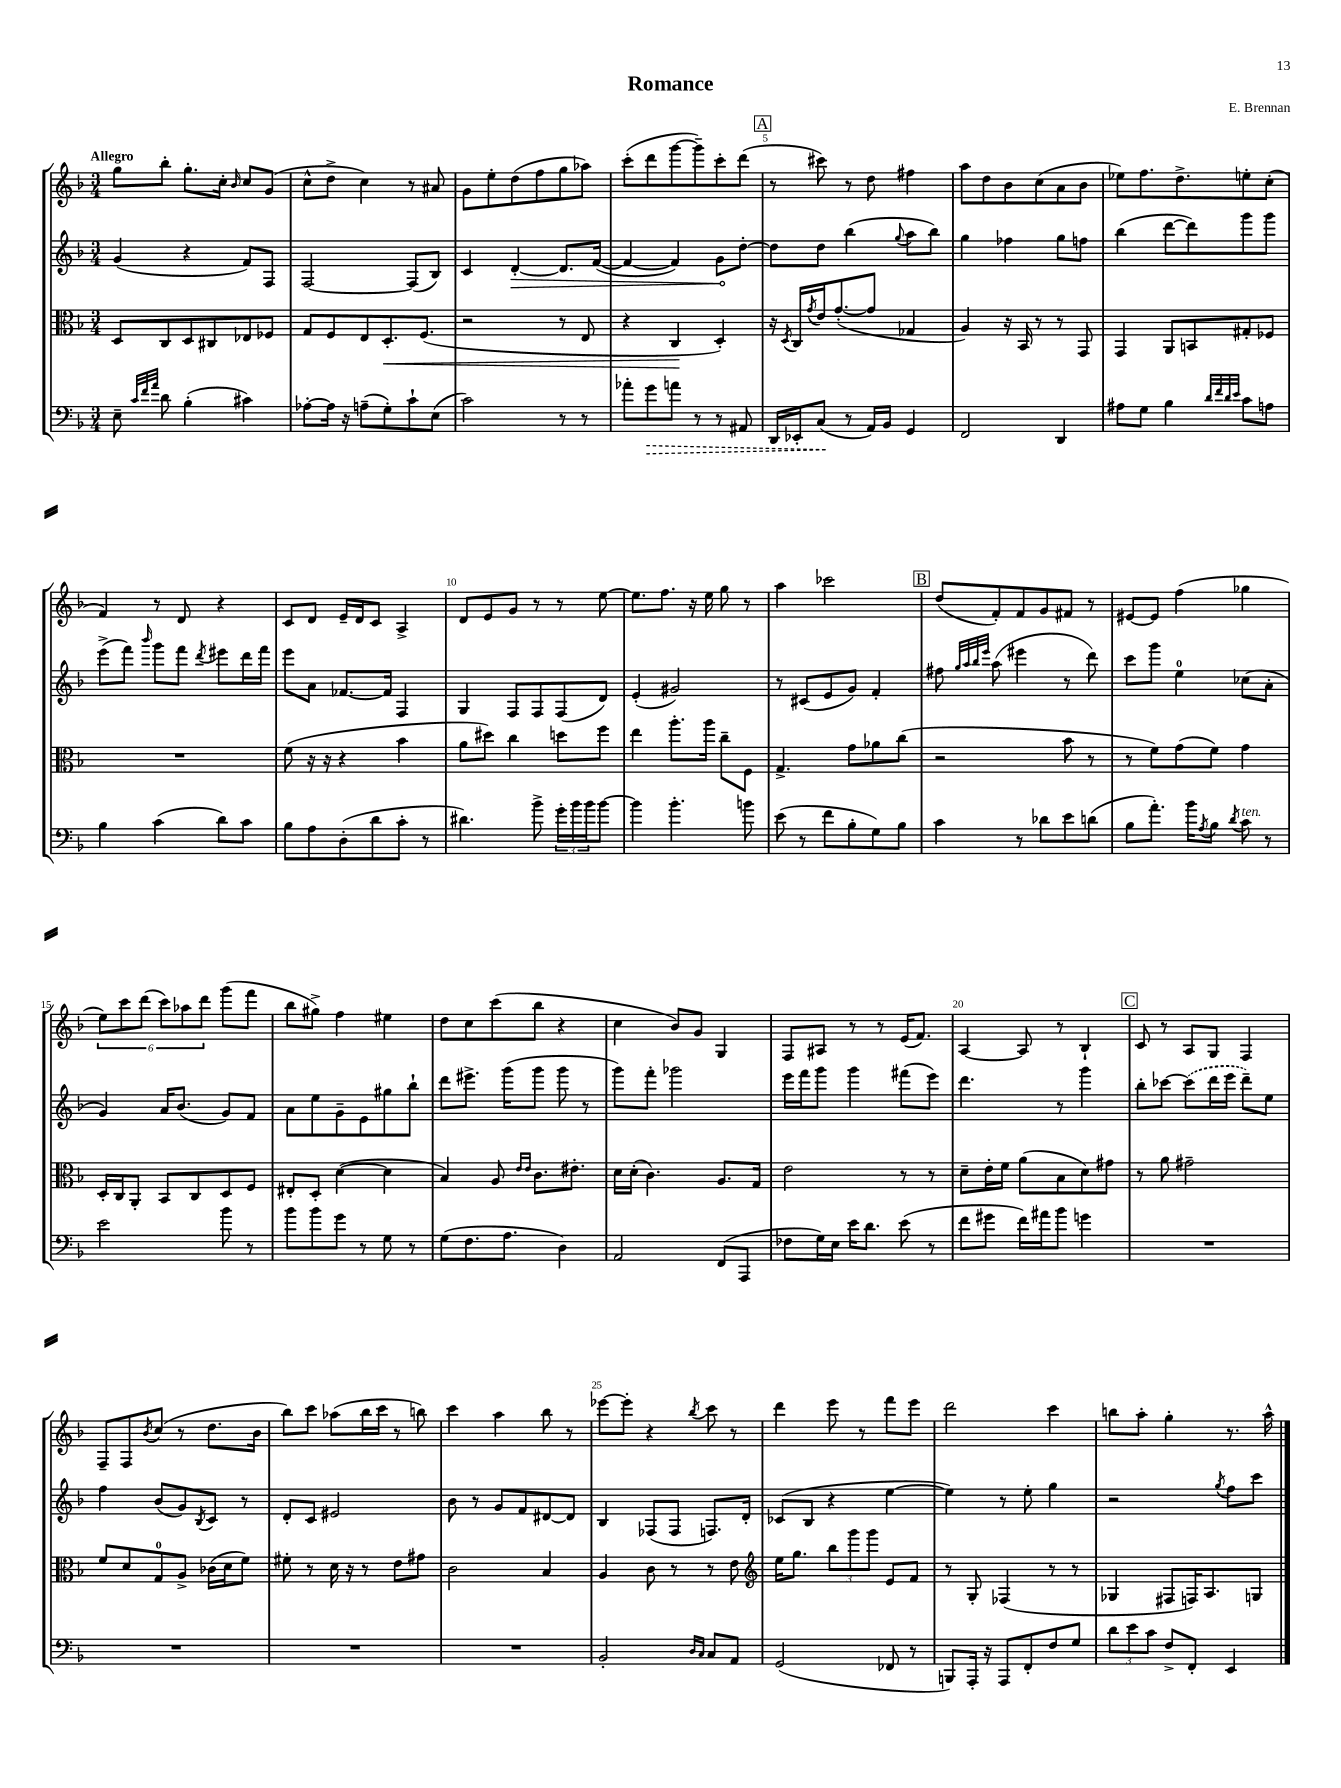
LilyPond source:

\header { title = "Romance" composer = "E. Brennan" }
<<
\new StaffGroup <<
\new Staff = "s0" {
    \clef treble \key f \major \numericTimeSignature \time 3/4 \tempo "Allegro"
    g''8 bes''8-. g''8.-. c''16-. \grace { bes'16 } c''8 g'8( |
    c''8-^ d''8-> c''4) r8 ais'8 |
    g'8 e''8-. d''8( f''8 g''8 aes''8) |
    c'''8-.( d'''8 g'''8~ g'''8--) c'''8-. d'''8( |
    \mark \markup { \box "A" } r8 cis'''8) r8 d''8 fis''4 |
    a''8 d''8 bes'8 c''8( a'8 bes'8 |
    ees''8) f''8. d''8.-> e''8-. c''8-.( |
    f'4) r8 d'8 r4 |
    c'8 d'8 e'16-- d'16 c'8 a4-> |
    d'8 e'8 g'8 r8 r8 e''8~ |
    e''8. f''8. r16 e''16 g''8 r8 |
    a''4 ces'''2 |
    \mark \markup { \box "B" } d''8( f'8-.) f'8 g'8 fis'8 r8 |
    eis'8~ eis'8 f''4( ges''4 |
    \tuplet 6/4 { e''8) c'''8 d'''8( c'''8) aes''8 d'''8 } g'''8( f'''8 |
    bes''8 gis''8->) f''4 eis''4 |
    d''8 c''8 c'''8( bes''8 r4 |
    c''4 bes'8) g'8 g4 |
    f8 ais8 r8 r8 e'16( f'8.) |
    a4~ a8 r8 bes4-! |
    \mark \markup { \box "C" } c'8 r8 a8 g8 f4 |
    f8-- f8 \acciaccatura { bes'8 } c''8( r8 d''8. bes'16 |
    bes''8) c'''8 aes''8( bes''16 c'''16 r8 b''8) |
    c'''4 a''4 bes''8 r8 |
    ees'''8~ ees'''8-. r4 \acciaccatura { bes''8 } c'''8 r8 |
    d'''4 e'''8 r8 f'''8 e'''8 |
    d'''2 c'''4 |
    b''8 a''8-. g''4-. r8. a''16-^ \bar "|." |
}
\new Staff = "s1" {
    \clef treble \key f \major \numericTimeSignature \time 3/4
    g'4( r4 f'8) f8 |
    f2~ f8( bes8) |
    c'4 \once \override Hairpin.circled-tip = ##t d'4~-.\> d'8. f'16~( |
    f'4~ f'4) g'8\! d''8~-. |
    \mark \markup { \box "A" } d''8 d''8 bes''4( \appoggiatura { g''8 } a''8 bes''8) |
    g''4 fes''4 g''8 f''8 |
    bes''4( d'''8~ d'''8) g'''8 g'''8 |
    e'''8->( f'''8) \grace { bes'''16 } g'''8 f'''8 \acciaccatura { d'''8 } eis'''8 d'''16 f'''16 |
    e'''8 a'8 fes'8.~ fes'16 f4 |
    g4 f8 f8 f8( d'8) |
    e'4-.( gis'2) |
    r8 cis'8( e'8 g'8) f'4-. |
    \mark \markup { \box "B" } fis''8 \grace { g''32 a''32 bes''32 e'''32 } a''8( eis'''4 r8 d'''8) |
    c'''8 g'''8 e''4-0 ces''8( a'8-. |
    g'4) a'16 bes'8.( g'8) f'8 |
    a'8 e''8 g'8-- e'8 gis''8 bes''8-! |
    d'''8 eis'''8.-> g'''16( g'''8 g'''8 r8 |
    g'''8) f'''8-. ges'''2 |
    e'''16 f'''16 g'''8 g'''4 fis'''8( e'''8) |
    d'''4. r8 g'''4 |
    \mark \markup { \box "C" } bes''8-. ces'''8~ \once \slurDashed ces'''8( d'''16 e'''16 d'''8--) e''8 |
    f''4 bes'8( g'8) \acciaccatura { bes8 } c'8 r8 |
    d'8-. c'8 eis'2 |
    bes'8 r8 g'8 f'8 dis'8~ dis'8 |
    bes4 fes8( fes8 f8.) d'16-. |
    ces'8( bes8 r4 e''4~ |
    e''4) r8 e''8-. g''4 |
    r2 \acciaccatura { g''8 } f''8 c'''8 \bar "|." |
}
\new Staff = "s2" {
    \clef alto \key f \major \numericTimeSignature \time 3/4
    d8 c8 d8 cis8 ees8 fes8 |
    g8 f8 e8 d8.-.\< f8.( |
    r2 r8 e8 |
    r4 c4\! d4-.) |
    \mark \markup { \box "A" } r16 \acciaccatura { d8 } c16 \acciaccatura { g'8 } e'16 g'8.~-.( g'8 ges4 |
    a4) r16 bes,16 r8 r8 g,8 |
    g,4 a,8 b,8 gis8-. fes8 |
    R2. |
    f'8( r16 r16 r4 bes'4 |
    a'8 dis''8) c''4 d''8 f''8 |
    e''4 a''8.-. a''16 c''8-- f8 |
    g4.-> g'8 aes'8 c''8( |
    \mark \markup { \box "B" } r2 bes'8 r8 |
    r8 f'8) g'8( f'8) g'4 |
    d16-. c16 a,8-. bes,8 c8 d8 f8 |
    eis8-. d8-. d'4~( d'4 |
    bes4) a8 \grace { e'16 e'16 } c'8. eis'8.-. |
    d'16 d'16-.( c'4.) a8. g16 |
    e'2 r8 r8 |
    d'8-- e'16-. f'16 a'8( bes8 d'8) gis'8 |
    \mark \markup { \box "C" } r8 a'8 gis'2-- |
    f'8 d'8 g8-0 a8-> ces'16( d'16 f'8) |
    fis'8-. r8 d'16 r16 r8 e'8 gis'8 |
    c'2 bes4 |
    a4 c'8 r8 r8 e'8 |
    \clef treble e''16 g''8. \tuplet 3/2 { bes''8 g'''8 g'''8 } e'8 f'8 |
    r8 g8-. fes4( r8 r8 |
    ges4 fis8 f16) a8. g8 \bar "|." |
}
\new Staff = "s3" {
    \clef bass \key f \major \numericTimeSignature \time 3/4
    e8-- \grace { c'32 f'32 a'32 } d'8 bes4-.( cis'4) |
    aes8~-. aes16 r16 a8--( g8-.) c'8-! e8( |
    c'2) r8 r8 |
    aes'8-. \once \override Hairpin.style = #'dashed-line g'8\> a'8 r8 r8 ais,8 |
    \mark \markup { \box "A" } d,16 ees,16-. c8\!( r8 a,16) bes,16 g,4 |
    f,2 d,4 |
    ais8 g8 bes4 \grace { d'32 f'32 d'32 e'32 } c'8 a8 |
    bes4 c'4( d'8) c'8 |
    bes8 a8 d8-.( d'8 c'8-. r8 |
    dis'4.) bes'8-> \tuplet 3/2 { g'16-. bes'16 bes'16 } bes'8~ |
    bes'4 bes'4.-. b'8 |
    e'8( r8 f'8 bes8-. g8) bes8 |
    \mark \markup { \box "B" } c'4 r8 des'8 e'8 d'8( |
    bes8 a'8.-.) bes'16 \acciaccatura { a8 } bes8 \acciaccatura { d'8 } c'8^\markup { \italic "ten." } r8 |
    e'2 bes'8 r8 |
    bes'8 bes'8 g'8 r8 g8 r8 |
    g8( f8. a8. d4) |
    a,2 f,8( a,,8 |
    fes8 g16) e16 e'16 d'8. e'8( r8 |
    f'8 gis'8 f'16) ais'16 bes'8 g'4 |
    \mark \markup { \box "C" } R2. |
    R2. |
    R2. |
    R2. |
    bes,2-. \grace { d16 c16 } c8 a,8 |
    g,2( fes,8 r8 |
    b,,8) a,,16-. r16 a,,8 f,8-. f8 g8 |
    \tuplet 3/2 { d'8 e'8 c'8 } f8-> f,8-. e,4 \bar "|." |
}
>>
>>
\layout { \context { \Score \override BarNumber.break-visibility = ##(#f #t #t) barNumberVisibility = #(every-nth-bar-number-visible 5) } }
